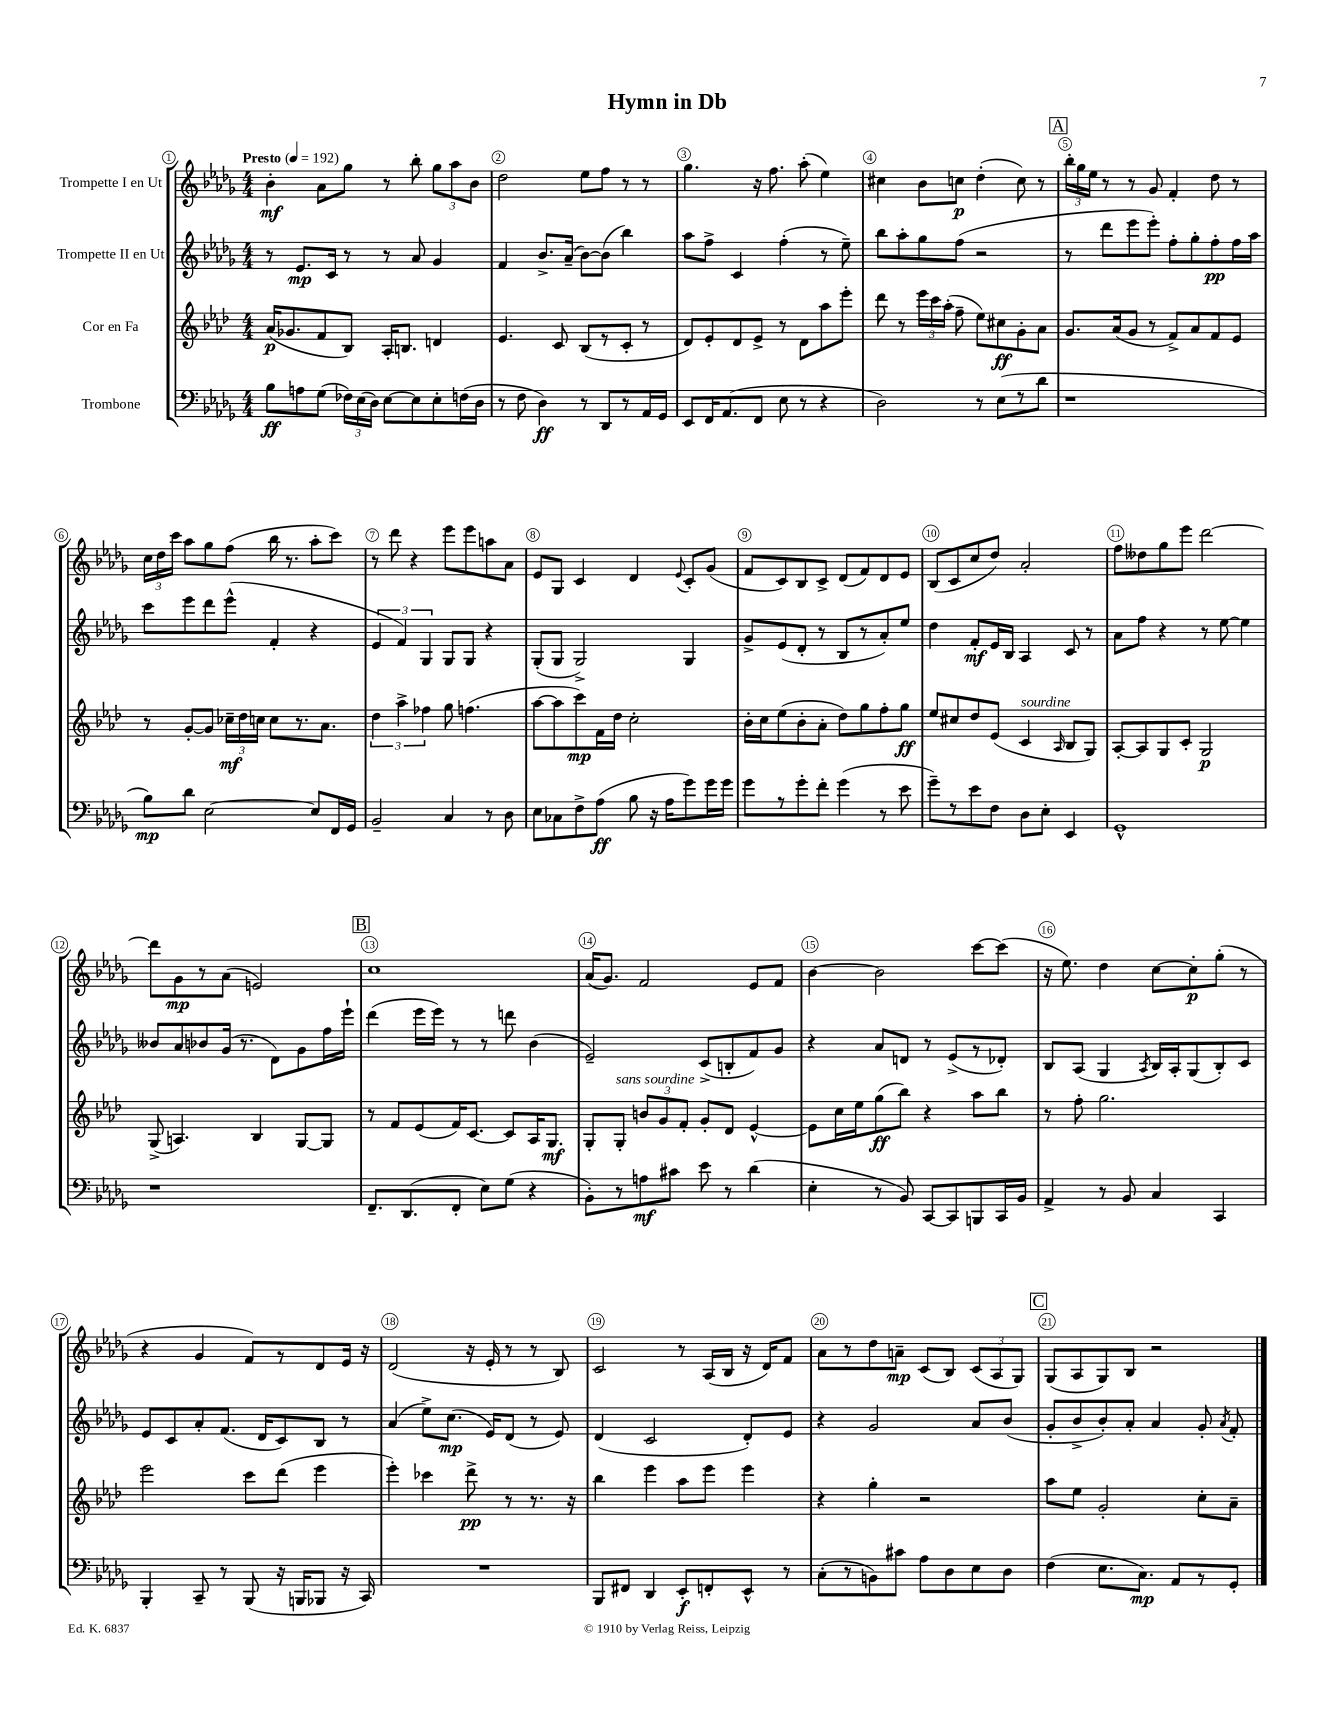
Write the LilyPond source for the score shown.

\header { title = "Hymn in Db" }
<<
\new StaffGroup <<
\new Staff = "s0" \with { instrumentName = "Trompette I en Ut" } {
    \clef treble \key des \major \numericTimeSignature \time 4/4 \tempo "Presto" 4 = 192
    \autoBeamOff bes'4-.\mf aes'8[ ges''8] r8 bes''8-. \tuplet 3/2 { ges''8[ aes''8 bes'8] } |
    des''2 ees''8[ f''8] r8 r8 |
    ges''4. r16 f''8. aes''8-.( ees''4) |
    cis''4 bes'8[ c''8]\p des''4-.( c''8) r8 |
    \mark \markup { \box "A" } \tuplet 3/2 { bes''16[-. ges''16 ees''16] } r8 r8 ges'8 f'4-. des''8 r8 |
    \tuplet 3/2 { c''16[ des''16 c'''16] } aes''8[ ges''8 f''8]( bes''16 r8. aes''8[-. c'''8]) |
    r8 des'''8 r4 ees'''8[ ees'''8 a''8 aes'8] |
    ees'8[ ges8] c'4 des'4 \appoggiatura { ees'8 } c'8[-. ges'8]( |
    f'8[ c'8) bes8 c'8]-> des'8[( f'8) des'8 ees'8] |
    bes8[( c'8 c''8 des''8]) aes'2-. |
    f''8[ deses''8 ges''8 ees'''8] des'''2~ |
    des'''8[ ges'8\mp r8 aes'8]( e'2) |
    \mark \markup { \box "B" } c''1 |
    aes'16[( ges'8.]) f'2 ees'8[ f'8] |
    bes'4~ bes'2 c'''8[~ c'''8]( |
    r16 ees''8.) des''4 c''8[~ c''8-.\p ges''8]-.( r8 |
    r4 ges'4 f'8[) r8 des'8 ees'16] r16 |
    des'2( r16 ees'16-. r8 r8 bes8) |
    c'2 r8 aes16[( bes16] r16 des'16[) f'8] |
    aes'8[ r8 des''8 a'8]--\mp c'8[( bes8]) \tuplet 3/2 { c'8[( aes8 ges8]) } |
    \mark \markup { \box "C" } ges8[( aes8 ges8) bes8] r2 \bar "|." |
}
\new Staff = "s1" \with { instrumentName = "Trompette II en Ut" } {
    \clef treble \key des \major \numericTimeSignature \time 4/4
    \autoBeamOff r8 ees'8.[\mp c'16] r8 r8 aes'8 ges'4 |
    f'4 bes'8.[-> aes'16]--( bes'8[~) bes'8]( bes''4) |
    aes''8[ f''8]-> c'4 f''4-.( r8 ees''8--) |
    bes''8[ aes''8-. ges''8 f''8]( r2 |
    \mark \markup { \box "A" } r8 des'''8[ ees'''8 ees'''8]-.) f''8[-. ges''8-. f''8-.\pp f''16 aes''16] |
    c'''8[ ees'''8 des'''8 ees'''8]-^( f'4-. r4 |
    \tuplet 3/2 { ees'4 f'4) ges4 } ges8[ ges8] r4 |
    ges8[-.( ges8] ges2->) ges4 |
    ges'8[-> ees'8( des'8]-. r8 bes8[ r8 aes'8-.) ees''8] |
    des''4 f'8[-.\mf ees'16 bes16] aes4 c'8 r8 |
    aes'8[ f''8] r4 r8 ees''8~ ees''4 |
    beses'8[ aes'8 bes'8 ges'16]( r8. des'8[) ges'8 f''16 ees'''16]-! |
    \mark \markup { \box "B" } des'''4( ees'''16[ ees'''16]) r8 r8 d'''8 bes'4( |
    ees'2--) c'8[->( b8-. f'8) ges'8] |
    r4 aes'8[ d'8] r8 ees'8[->( r8 des'8]-.) |
    bes8[ aes8]( ges4 \acciaccatura { aes8 } bes16[) aes16-. ges8( bes8-.) c'8] |
    ees'8[ c'8 aes'8-. f'8.]( des'16[ c'8) bes8] r8 |
    aes'4( ees''8[->) c''8.]\mp( ees'16[) des'8]( r8 ees'8) |
    des'4( c'2 des'8[-.) ees'8] |
    r4 ges'2 aes'8[ bes'8]( |
    \mark \markup { \box "C" } ges'8[-. bes'8-> bes'8-.) aes'8]-. aes'4 ges'8-. \acciaccatura { aes'8 } f'8-. \bar "|." |
}
\new Staff = "s2" \with { instrumentName = "Cor en Fa" } {
    \clef treble \key aes \major \numericTimeSignature \time 4/4
    \autoBeamOff aes'16[\p( ges'8. f'8 bes8]) aes16[-. b8.] d'4 |
    ees'4. c'8 bes8[( r8 c'8]-. r8 |
    des'8[) ees'8-. des'8 ees'8]-> r8 des'8[ aes''8 ees'''8]-. |
    des'''8 r8 \tuplet 3/2 { ees'''16[ c'''16 aes''16]-.( } f''8-- ees''8[) cis''8\ff g'8-. aes'8] |
    \mark \markup { \box "A" } g'8.[ aes'16( g'8] r8 f'8[->) aes'8 f'8 ees'8] |
    r8 g'8[~-. g'8] \tuplet 3/2 { ces''16[--\mf des''16 c''16] } c''8[ r8. aes'8.] |
    \tuplet 3/2 { des''4 aes''4-> fes''4 } g''8 f''4.( |
    aes''8[~ aes''8 c'''8\mp) f'16 des''16] c''2-. |
    bes'16[-. c''16 ees''8( bes'8-. aes'8]-. des''8[) g''8 f''8-. g''8]\ff |
    ees''8[ cis''8 des''8 ees'8]( c'4^\markup { \italic "sourdine" } \grace { aes16 } bes8[ g8]) |
    aes8[~-. aes8 g8 c'8]-. g2\p |
    g8->( a4.) bes4 g8[~ g8] |
    \mark \markup { \box "B" } r8 f'8[ ees'8( f'16) c'8.]~ c'8[ aes16 g8.]\mf |
    g8[-. g8]-.^\markup { \italic "sans sourdine" } \tuplet 3/2 { b'8[ g'8 f'8]-. } g'8[-. des'8] ees'4~-^ |
    ees'8[ c''16 ees''16 g''8\ff( bes''8]) r4 aes''8[ bes''8] |
    r8 f''8-. g''2. |
    ees'''2 c'''8[ des'''8]( ees'''4 |
    ees'''4-.) ces'''4 des'''8->\pp r8 r8. r16 |
    bes''4 ees'''4 aes''8[ ees'''8] ees'''4 |
    r4 g''4-. r2 |
    \mark \markup { \box "C" } aes''8[ ees''8] g'2-. c''8[-. aes'8]-- \bar "|." |
}
\new Staff = "s3" \with { instrumentName = "Trombone" } {
    \clef bass \key des \major \numericTimeSignature \time 4/4
    \autoBeamOff bes8[\ff a8 ges8]( \tuplet 3/2 { fes16[) ees16( des16]) } ees8[~ ees8 ees8-. f16( des16] |
    r8 f8 des4\ff) r8 des,8[ r8 aes,16 ges,16] |
    ees,8[ f,16 aes,8.( f,8] ees8 r8 r4 |
    des2) r8 ees8[( r8 des'8] |
    \mark \markup { \box "A" } r1 |
    bes8[\mp) des'8] ees2~ ees8[ f,16 ges,16] |
    bes,2-- c4 r8 des8 |
    ees8[ ces8 f8-> aes8]\ff( bes8 r16 aes16[ ges'8) ges'16 ges'16] |
    ges'8[ r8 ges'8-. f'8]-. ges'4( r8 ees'8 |
    ges'8[--) r8 ees'8 f8] des8[ ees8]-. ees,4 |
    ges,1-^ |
    r1 |
    \mark \markup { \box "B" } f,8.[-- des,8.( f,8]-. ees8[) ges8]( r4 |
    bes,8[-.) r8 a8\mf cis'8] ees'8 r8 des'4( |
    ees4-. r8 bes,8) c,8[~ c,8 b,,8 c,16 bes,16] |
    aes,4-> r8 bes,8 c4 c,4 |
    bes,,4-. c,8-- r8 bes,,8( r16 b,,16[ bes,,8] r16 c,16) |
    R1 |
    bes,,8[ fis,8] des,4 ees,8[-.\f f,8-. ees,8]-^ r8 |
    c8[-.( r8 b,8) cis'8] aes8[ des8 ees8 des8] |
    \mark \markup { \box "C" } f4( ees8.[ c8.]\mp) aes,8[ r8 ges,8]-. \bar "|." |
}
>>
>>
\layout { \context { \Score \override BarNumber.break-visibility = ##(#f #t #t) barNumberVisibility = #all-bar-numbers-visible \override BarNumber.stencil = #(make-stencil-circler 0.1 0.3 ly:text-interface::print) } }
